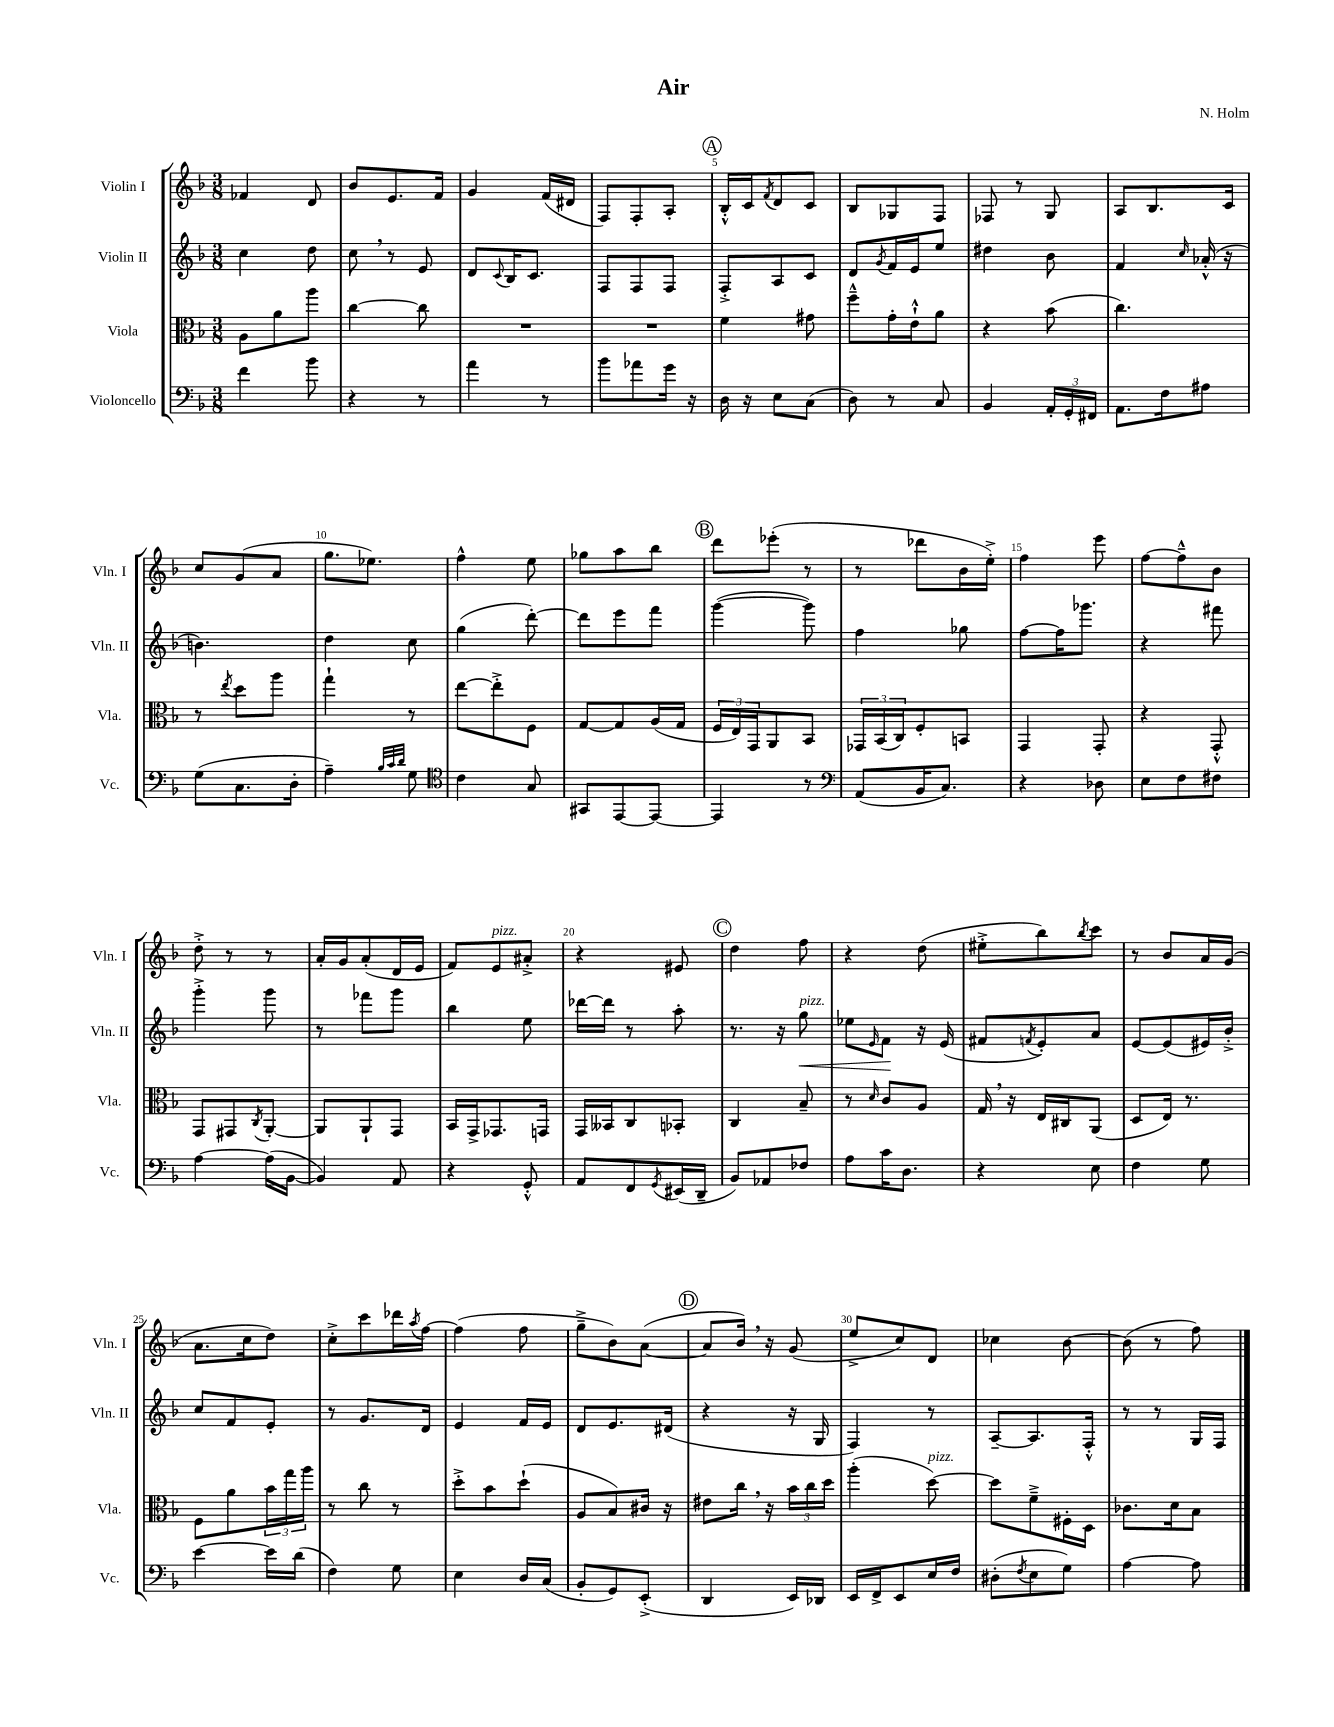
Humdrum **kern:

**kern	**kern	**kern	**dynam	**kern
*part4	*part3	*part2	*part2	*part1
*staff4	*staff3	*staff2	*staff2	*staff1
*I"Violoncello	*I"Viola	*I"Violin II	*	*I"Violin I
*I'Vc.	*I'Vla.	*I'Vln. II	*	*I'Vln. I
*clefF4	*clefC3	*clefG2	*	*clefG2
*k[b-]	*k[b-]	*k[b-]	*	*k[b-]
*M3/8	*M3/8	*M3/8	*	*M3/8
=1	=1	=1	=1	=1
4f\	8A\L	4cc\	.	4f-X/
.	8a\	.	.	.
8b-\	8aa\J	8dd\	.	8d/
=2	=2	=2	=2	=2
4r	[4cc\	8cc,\	.	8b-/L
.	.	8r	.	8.e/
8r	8cc\]	8e/	.	.
.	.	.	.	16f/Jk
=3	=3	=3	=3	=3
4a\	4.r	8d/L	.	4g/
.	.	8qqc/	.	.
.	.	16B-/K	.	.
.	.	8.c/J	.	.
8r	.	.	.	(16f/LL
.	.	.	.	16d#X/JJ
=4	=4	=4	=4	=4
8b-\L	4.r	8F/L	.	8F/L)
8a-X\	.	8F/	.	8F'/
16g\Jk	.	8F/J	.	8A'/J
16r	.	.	.	.
!!LO:REH:place=s1:t=A
=5	=5	=5	=5	=5
16D\	4f\	8F'^/L	.	16B-'^^/LL
16r	.	.	.	16c/J
.	.	.	.	8qf/
8E\L	.	8A/	.	8d/
(8C\J	8g#X\	8c/J	.	8c/J
=6	=6	=6	=6	=6
8D\)	8ff~^^\L	8d/L	.	8B-/L
.	.	8qg/	.	.
8r	16g'\L	16f/L	.	8G-X/
.	16e`^^\J	16e/J	.	.
8C/	8a\J	8ee/J	.	8F/J
=7	=7	=7	=7	=7
4BB-/	4r	4dd#X\	.	8F-X/
.	.	.	.	8r
24AA'/LL	(8b-\	8b-\	.	8G/
24GG'/	.	.	.	.
24FF#X/JJ	.	.	.	.
=8	=8	=8	=8	=8
8.AA\L	4.cc\)	4f/	.	8A/L
.	.	.	.	8.B-/
16F\k	.	.	.	.
.	.	16qqcc/	.	.
8A#X\J	.	(16a-X'^^/	.	.
.	.	16r	.	16c/Jk
!!LO:LB:g=z
=9	=9	=9	=9	=9
(8G\L	8r	4.bn\)	.	8cc/L
.	8qee/	.	.	.
8.C\	8dd\L	.	.	(8g/
.	8aa\J	.	.	8a/J
16D'\Jk	.	.	.	.
=10	=10	=10	=10	=10
4A~\)	4gg`\	4dd\	.	8.gg\L
.	.	.	.	8.ee-X\J)
32qqB-/LLL	.	.	.	.
32qqc/	.	.	.	.
32qqd/JJJ	.	.	.	.
8G\	8r	8cc\	.	.
=11	=11	=11	=11	=11
*clefC4	*	*	*	*
4c\	[8ee\L	(4gg\	.	4ff^^\
.	8ee'^\]	.	.	.
8G/	8F\J	[8ddd'\)	.	8ee\
=12	=12	=12	=12	=12
8GG#X/L	[8G/L	8ddd\L]	.	8gg-X\L
[8EE/	8G/]	8eee\	.	8aa\
8EE/J_	(16A/L	8fff\J	.	8bb-\J
.	16G/JJ	.	.	.
!!LO:REH:place=s1:t=B
=13	=13	=13	=13	=13
4EE/]	24F/LL	([4ggg\	.	8ddd\L
.	24E/)	.	.	.
.	24GG/J	.	.	.
.	8AA/	.	.	(8eee-X'\J
8r	8BB-/J	8ggg\])	.	8r
=14	=14	=14	=14	=14
*clefF4	*	*	*	*
(8AA/L	24GG-X/LL	4ff\	.	8r
.	(24BB-/	.	.	.
.	24C/J)	.	.	.
16BB-/K	8F'/	.	.	8ddd-X\L
8.C/J)	.	.	.	.
.	8BBn/J	8gg-X\	.	16b-\L
.	.	.	.	16ee'^\JJ)
=15	=15	=15	=15	=15
4r	4GG/	[8ff\L	.	4ff\
.	.	16ff\K]	.	.
.	.	8.ggg-X\J	.	.
8D-X\	8GG'/	.	.	8eee\
=16	=16	=16	=16	=16
8E\L	4r	4r	.	[8ff\L
8F\	.	.	.	8ff~^^\]
8F#X\J	8GG'^^/	8fff#X\	.	8b-\J
!!LO:LB:g=z
=17	=17	=17	=17	=17
[4A\	8GG/L	4ggg'^\	.	8dd'^\
.	8GG#X/	.	.	8r
.	8qC/	.	.	.
(16A\LL]	[8AA'/J	8ggg\	.	8r
[16BB-\JJ	.	.	.	.
=18	=18	=18	=18	=18
4BB-/])	8AA/L]	8r	.	16a'/LL
.	.	.	.	16g/J
.	8AA`/	8fff-X\L	.	(8a'/
8AA/	8GG/J	8ggg\J	.	16d/L
.	.	.	.	16e/JJ
=19	=19	=19	=19	=19
4r	16BB-/LL	4bb-\	.	8f/L)
.	16GG^/J	.	.	.
!	!	!	!	!LO:TX:a:i:t=pizz.
.	8.GG-X/	.	.	8e/
8GG'^^/	.	8ee\	.	8a#X'^/J
.	16GGn/Jk	.	.	.
=20	=20	=20	=20	=20
8AA/L	16GG/LL	[16ddd-X\LL	.	4r
.	16BB--X/J	16ddd-\JJ]	.	.
8FF/	8C/	8r	.	.
8qGG/	.	.	.	.
(16EE#X/L	8BB-X'/J	8aa'\	.	8e#X/
16DD~/JJ	.	.	.	.
!!LO:REH:place=s1:t=C
=21	=21	=21	=21	=21
8BB-/L)	4C/	8.r	.	4dd\
8AA-X/	.	.	.	.
.	.	16r	.	.
!	!	!LO:TX:a:i:t=pizz.	!	!
!	!	!	!LO:HP:b	!
8F-X/J	8B-~/	8gg\	<	8ff\
=22	=22	=22	=22	=22
8A\L	8r	8ee-X\L	.	4r
.	16qqd/	16qqe/	.	.
16c\K	8c/L	8f\J	.	.
8.D\J	.	.	.	.
.	8A/J	16r	[	(8dd\
.	.	(16e/	.	.
=23	=23	=23	=23	=23
4r	16G,/	8f#X/L	.	8ee#X'^\L
.	16r	.	.	.
.	.	8qfn/	.	.
.	16E/LL	8e'/)	.	8bb-\)
.	16C#X/J	.	.	.
.	.	.	.	8qbb-/
8E\	(8AA/J	8a/J	.	8ccc\J
=24	=24	=24	=24	=24
4F\	8D/L	[8e/L	.	8r
.	16E/Jk)	(8e/]	.	8b-/L
.	8.r	.	.	.
8G\	.	16e#X/L)	.	16a/L
.	.	16b-'^/JJ	.	(16g/JJ
!!LO:LB:g=z
=25	=25	=25	=25	=25
[4e\	8F\L	8cc/L	.	8.a\L
.	8a\	8f/	.	.
.	.	.	.	16cc\k
16e\LL]	24b-\L	8e'/J	.	8dd\J)
.	24gg\	.	.	.
(16d\JJ	.	.	.	.
.	24aa\JJ	.	.	.
=26	=26	=26	=26	=26
4F\)	8r	8r	.	8cc'^\L
.	8cc\	8.g/L	.	8ccc\
8G\	8r	.	.	16ddd-X\L
.	.	.	.	8qaa/
.	.	16d/Jk	.	[16ff\JJ
=27	=27	=27	=27	=27
4E\	8dd'^\L	4e/	.	(4ff\]
.	8b-\	.	.	.
16D/LL	(8dd`\J	16f/LL	.	8ff\
(16C/JJ	.	16e/JJ	.	.
=28	=28	=28	=28	=28
8BB-'/L	8A/L	8d/L	.	8gg~^\L
8GG/)	8B-/)	8.e/	.	8b-\)
(8EE'^/J	16c#X/Jk	.	.	([8a\J
.	16r	(16d#X/Jk	.	.
!!LO:REH:place=s1:t=D
=29	=29	=29	=29	=29
4DD/	8e#X\L	4r	.	8a/L]
.	16cc,\Jk	.	.	16b-,/Jk)
.	16r	.	.	16r
16EE/LL)	24b-\LL	16r	.	(8g/
.	24cc\	.	.	.
16DD-X/JJ	.	16G/	.	.
.	24dd\JJ	.	.	.
=30	=30	=30	=30	=30
16EE/LL	(4aa'\	4F/)	.	8ee^/L
16FF^/J	.	.	.	.
8EE/	.	.	.	8cc/)
!	!LO:TX:a:i:t=pizz.	!	!	!
16E/L	[8dd\)	8r	.	8d/J
16F/JJ	.	.	.	.
=31	=31	=31	=31	=31
(8D#X'\L	8dd\L]	[8A~/L	.	4cc-X\
8qF/	.	.	.	.
8E\	8f~^\	8.A/]	.	.
8G\J)	16F#X'\L	.	.	[8b-\
.	16D\JJ	16F'^^/Jk	.	.
=32	=32	=32	=32	=32
[4A\	8.c-X\L	8r	.	(8b-\]
.	.	8r	.	8r
.	16d\k	.	.	.
8A\]	8B-\J	16G/LL	.	8ff\)
.	.	16F/JJ	.	.
==	==	==	==	==
*-	*-	*-	*-	*-
